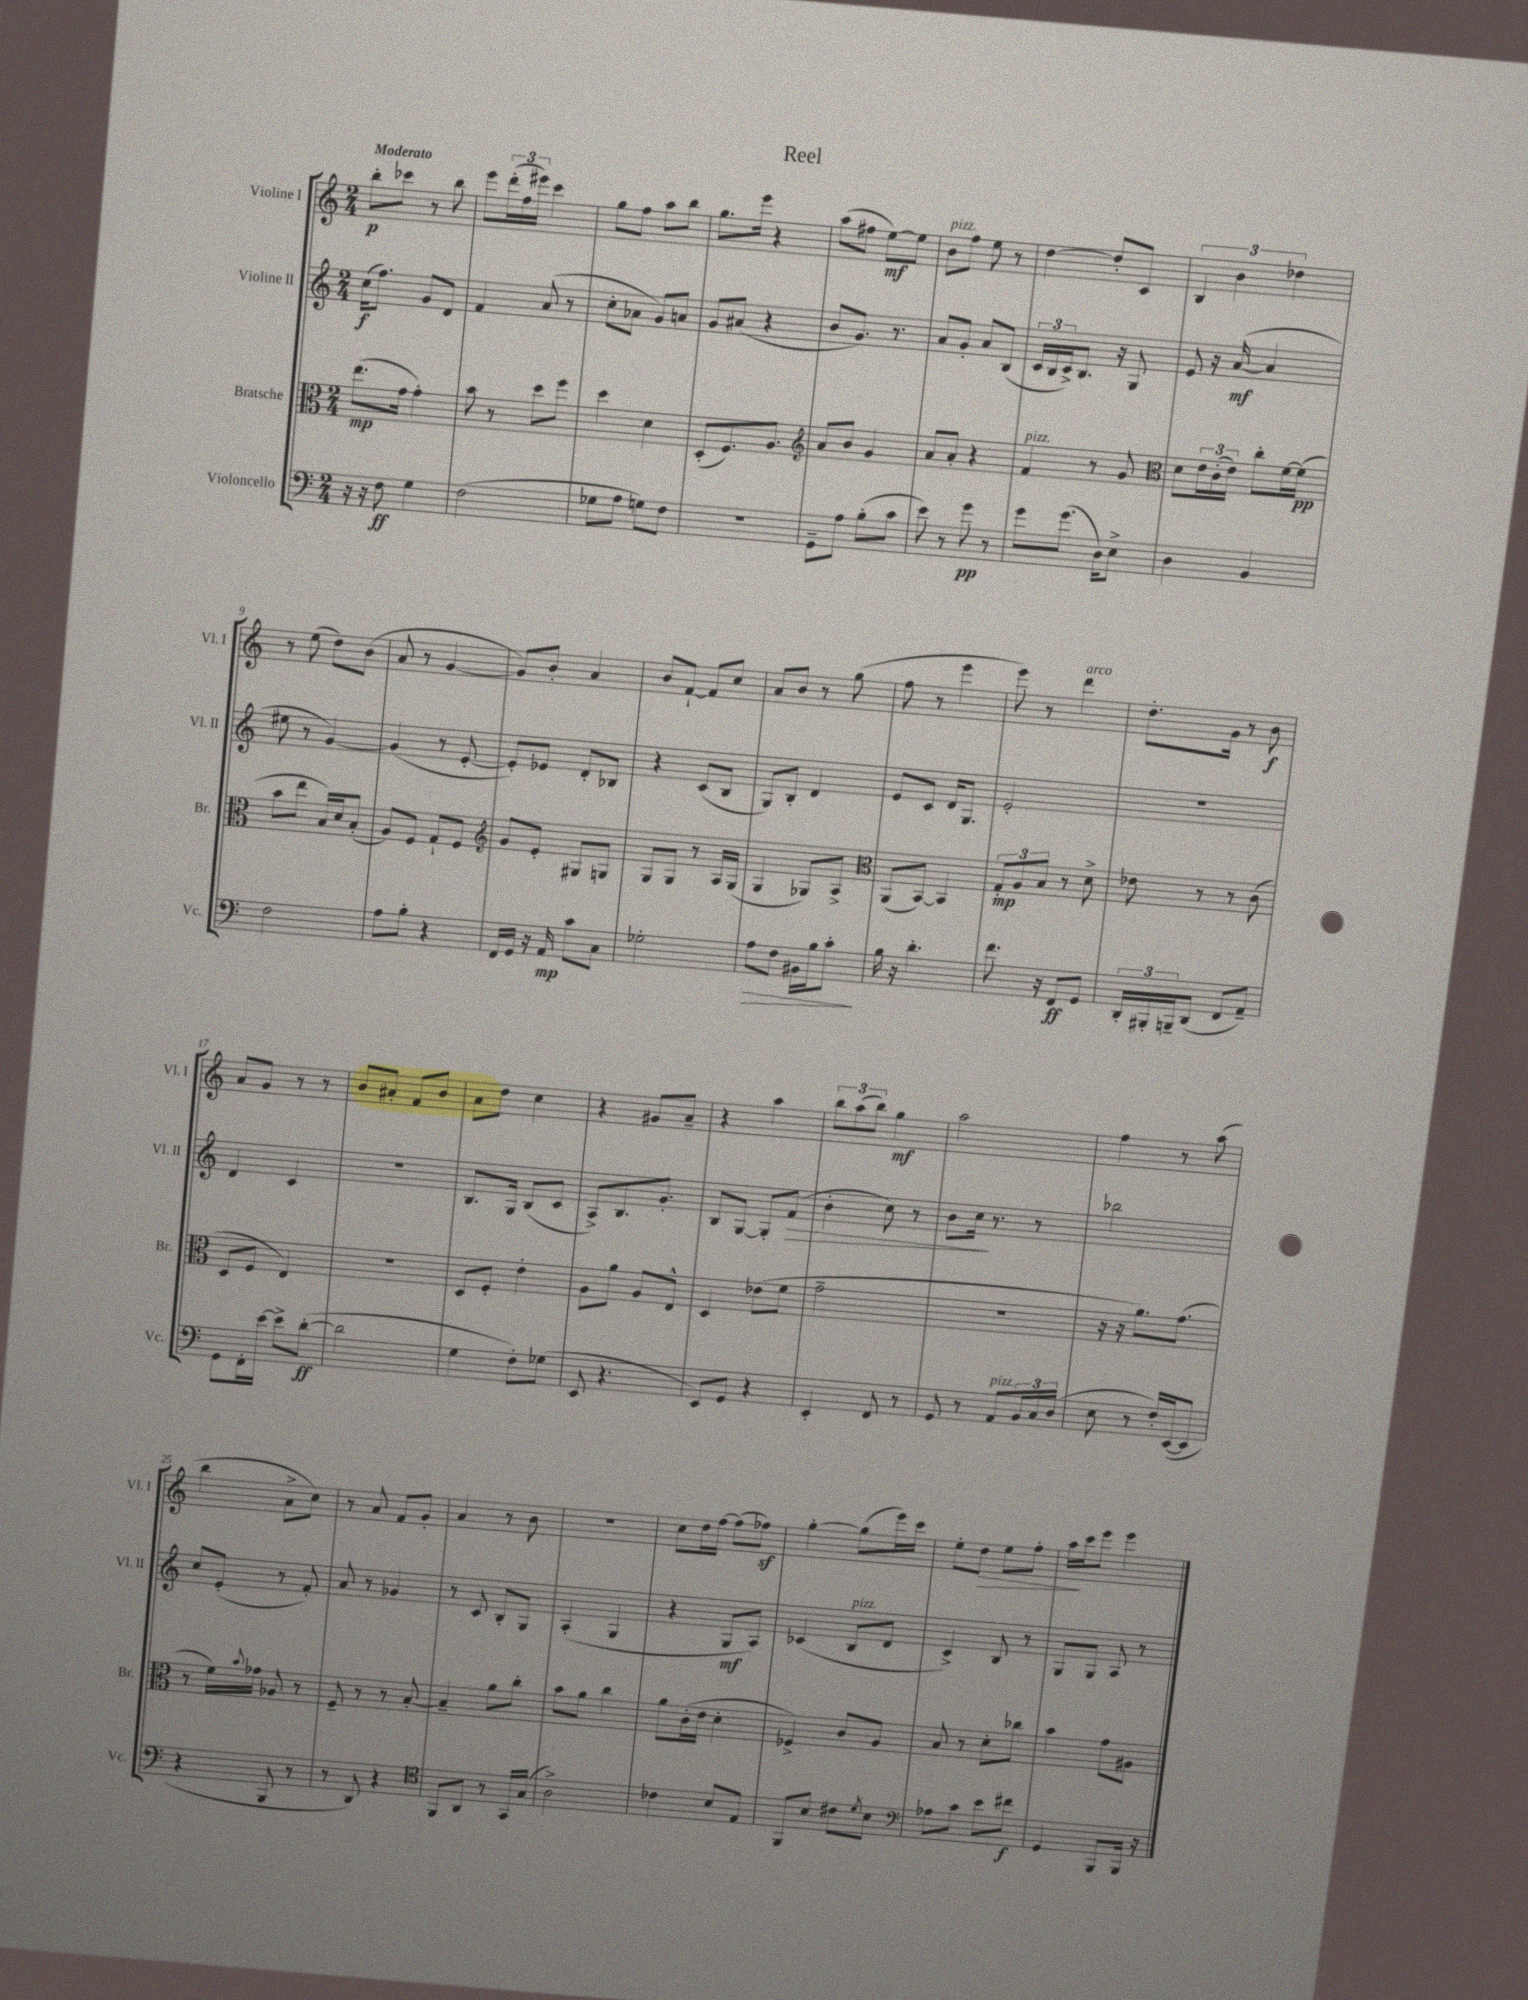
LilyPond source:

\header { title = "Reel" }
<<
\new StaffGroup <<
\new Staff = "s0" \with { instrumentName = "Violine I" shortInstrumentName = "Vl. I" } {
    \clef treble \key c \major \numericTimeSignature \time 2/4 \tempo "Moderato"
    b''8-.\p ces'''8 r8 b''8 |
    e'''8 \tuplet 3/2 { d'''16-.( f''16 eis'''16) } c'''4 |
    g''8 f''8 a''8 b''8 |
    g''8. e'''16 r4 |
    a''8( fis''8 e''8~\mf) e''8 |
    b'8^\markup { \italic "pizz." } f''8 e''8 r8 |
    d''4~ d''8-. c'8 |
    \tuplet 3/2 { b4 b'4 des''4 } |
    r8 e''8( d''8) b'8( |
    a'8 r8 g'4~ |
    g'8) b'8-. a'4 |
    b'8 f'8~-! f'8 c''8 |
    a'8 b'8 r8 g''8( |
    f''8 r8 e'''4 |
    e'''8) r8 d'''4^\markup { \italic "arco" } |
    d''8.-. g'16 r8 b'8\f |
    a'8 g'8 r8 r8 |
    b'8 ais'8-. f'8 b'8 |
    a'8 d''8 c''4 |
    r4 gis'8 a'8-- |
    r4 a''4 |
    \tuplet 3/2 { b''8 a''8( b''8) } g''4\mf |
    a''2 |
    f''4 r8 a''8( |
    b''4 a'8-> c''8) |
    r8 a'8 f'8 g'8-. |
    a'4 r8 b'8 |
    R2 |
    c''8 d''16 f''16~ f''8( fes''8\sf) |
    g''4~-. g''8( e'''16) c'''16 |
    e''8-. d''8\> e''8 f''8-. |
    a''16\! c'''16 e'''8 e'''4 \bar "|." |
}
\new Staff = "s1" \with { instrumentName = "Violine II" shortInstrumentName = "Vl. II" } {
    \clef treble \key c \major \numericTimeSignature \time 2/4
    c''16\f( f''8.) g'8 d'8 |
    f'4 a'8( r8 |
    c''8-. aes'8 g'8) a'8 |
    g'8 ais'8( r4 |
    b'8 g'8.) r8. |
    a'8 g'8-. a'8 b8( |
    \tuplet 3/2 { c'16 b16 c'16->) } b8. r16 g8 |
    e'8 r16 a'16~\mf( a'4 |
    eis''8 r8 g'4~) |
    g'4( r8 e'8~-. |
    e'8-.) ees'8 d'8-. bes8 |
    r4 c'8( b8 |
    g8) b8-. d'4 |
    e'8 c'8 d'16 g8. |
    e'2-. |
    r2 |
    d'4 c'4 |
    r2 |
    b8. g16 b8( c'8 |
    a8->) b8. g'8.-. |
    b8 g8~ g8-. f'8\>( |
    b'4-. c''8) r8 |
    b'8 c''16\! r8. r8 |
    bes''2 |
    c''8 e'8-.( r8 f'8-.) |
    a'8 r8 ges'4 |
    r8 c'8 b8-. g8 |
    a4-.( g4 |
    r4 g8\mf a8) |
    ces'4( b8^\markup { \italic "pizz." } d'8 |
    c'4->) b8 r8 |
    g8 g8 a8 r8 \bar "|." |
}
\new Staff = "s2" \with { instrumentName = "Bratsche" shortInstrumentName = "Br." } {
    \clef alto \key c \major \numericTimeSignature \time 2/4
    e''8.\mp( g'16 g'4-.) |
    b'8 r8 d''8 f''8 |
    d''4 d'4 |
    d8-.( f8.) a8. |
    \clef treble a'8 b'8 g'4 |
    a'8 a'8-. r4 |
    f'4^\markup { \italic "pizz." } r8 g'8 |
    \clef alto d'8 \tuplet 3/2 { e'16 c'16-.( e'16) } c''8-. f'16~ f'16\pp( |
    b'8 e''8 b16) d'16 b8-.( |
    a8) f8 g8-! f8 |
    \clef treble g'8 e'8-. gis8 g8 |
    g8 g8 r8 a16 g16( |
    g4 ges8) a8-> |
    \clef alto a,8( b,8~) b,4 |
    \tuplet 3/2 { g8-.\mp a8 b8 } r8 d'8-> |
    ees'8 r8 r8 c'8( |
    d8 f8 e4) |
    R2 |
    d8 f8-. e'4-. |
    a8 a'8 a8 e8-^ |
    d4 ees'8( f'8 |
    g'2-- |
    r2 |
    r16 r16 a'8.) g'8.( |
    r8 f'16) \appoggiatura { b'8 } ges'16 aes8 r8 |
    f8-- r8 r8 b8~-. |
    b4-- a'8 c''8-. |
    b'8 a'8 c''4 |
    a'8 c'16-.( e'16 d'4-. |
    fes4->) c'8 a8 |
    b8 r8 d'8-. ces''8 |
    b'4 g'8 ais8 \bar "|." |
}
\new Staff = "s3" \with { instrumentName = "Violoncello" shortInstrumentName = "Vc." } {
    \clef bass \key c \major \numericTimeSignature \time 2/4
    r16 r16 f8\ff g4 |
    f2( |
    ges8 a8 g8) f8 |
    r2 |
    g,8-- a8 b8-.( c'8 |
    e'8) r8 g'8\pp r8 |
    g'8 g'8.( d16) e8-> |
    d4 b,4 |
    f2 |
    a8 b8-. r4 |
    f,16 g,16 r16 a,16\mp c'8 c8 |
    ges2-. |
    a8\> f8 bis,16 b16 c'8-.\! |
    b16 r16 d'4.-. |
    f'8. r16 f,8\ff g,8 |
    \tuplet 3/2 { d,16-. bis,,16-. b,,16-- } d,8( f,8 a,8--) |
    g,8 f,16-. e'16~ e'8-> d'8~-.\ff( |
    d'2 |
    g4 f8-.) ges8( |
    e,8 r4. |
    e,8) g,8 r4 |
    e,4-. f,8 r8 |
    g,8 r8 a,8^\markup { \italic "pizz." } \tuplet 3/2 { b,16 c16 d16( } |
    e8 r8 f16-.) e,16~( e,8 |
    r4 b,,8 r8 |
    r8 d,8) r4 |
    \clef tenor f,8 a,8 r8 g,16 g16( |
    a2->) |
    ces'4 b8 e8 |
    f,8 b8 cis'8 \acciaccatura { d'8 } b8 |
    \clef bass aes8 c'8 e'8 fis'8\f |
    g,4 b,,8 b,,16 r16 \bar "|." |
}
>>
>>
